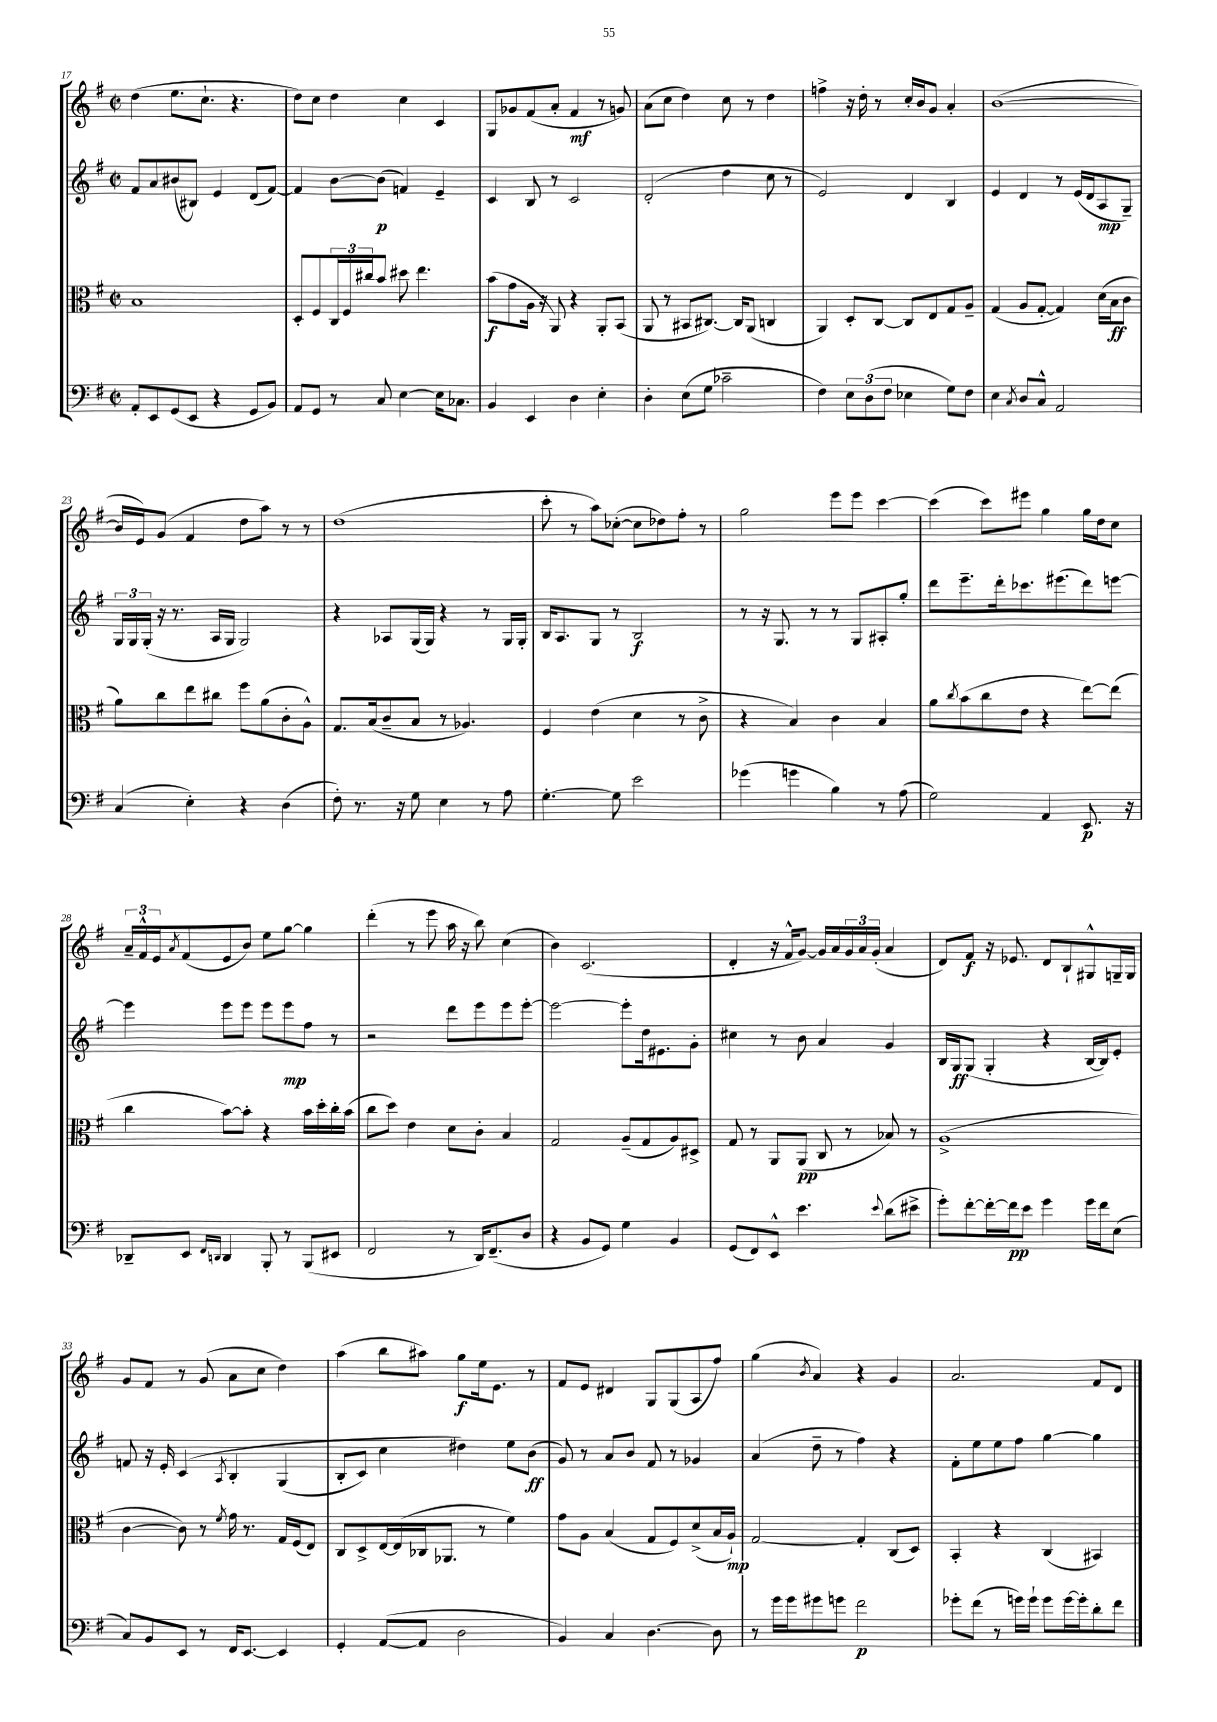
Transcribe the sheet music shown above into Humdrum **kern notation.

**kern	**kern	**kern	**kern
*staff4	*staff3	*staff2	*staff1
*clefF4	*clefC3	*clefG2	*clefG2
*k[f#]	*k[f#]	*k[f#]	*k[f#]
*M2/2	*M2/2	*M2/2	*M2/2
*met(c|)	*met(c|)	*met(c|)	*met(c|)
8AA'	1B	8f#	(4dd
8EE	.	8a	.
(8GG	.	(8b#	8.ee
8EE	.	8B#)	.
.	.	.	8.cc`
4r	.	4e	.
.	.	.	4.r
8GG	.	(8d	.
8BB)	.	[8f#)	.
=	=	=	=
8AA	8D'	4f#]	8dd)
8GG	8F#	.	8cc
8r	24C	[8b	4dd
.	24F#	.	.
.	24cc#	.	.
8C	8b	(8b]	.
[4E	8dd#	4f)	4cc
.	4.ee	.	.
16E]	.	4e~	4c
8.C-	.	.	.
=	=	=	=
4BB	(8b	4c	8G
.	8g	.	8g-
4EE	16A	8B	(8f#
.	16r	.	.
.	8AA)	8r	8a'
4D	4r	2c	4f#
4E'	8AA'	.	8r
.	(8BB	.	8g)
=	=	=	=
4D'	8AA	(2d'	(8a
.	8r	.	8cc
(8E	8BB#	.	4dd)
8G	[8.C#)	.	.
2c-~	.	4dd	8cc
.	16C#]	.	.
.	(8AA	.	8r
.	4C	8cc	4dd
.	.	8r	.
=	=	=	=
4F#)	4AA)	2e)	4ff^
12E	8D'	.	16r
.	.	.	16dd'
(12D	.	.	.
.	[8C	.	8r
12F#	.	.	.
4E-	8C]	4d	16cc'
.	.	.	16b
.	8E	.	8g
8G)	8G	4B	4a'
8F#	8A~	.	.
=	=	=	=
4E	(4G	4e	([1b
8qC	.	.	.
8D	8A	4d	.
8C^^	[8G'	.	.
2AA	4G])	8r	.
.	.	(16e	.
.	.	16d	.
.	(16d	8A	.
.	16B	.	.
.	8c	8G~)	.
=	=	=	=
(4C	8a)	24G	16b]
.	.	24G	.
.	.	.	16e)
.	.	(24G'	.
.	8cc	16r	(8g
.	.	8.r	.
4E')	8ee	.	4f#
.	8cc#	16A	.
.	.	16G	.
4r	8ff#	2G)	8dd
.	(8a	.	8aa)
(4D	8c'	.	8r
.	8A^^)	.	8r
=	=	=	=
8F#')	8.G	4r	(1dd
8.r	.	.	.
.	(16B	.	.
.	8c~	8A-	.
16r	.	.	.
8G	8B	(16G	.
.	.	16G)	.
4E	8r	4r	.
.	4.A-)	.	.
8r	.	8r	.
8A	.	16G	.
.	.	16G'	.
=	=	=	=
[4.G'	4F#	16B	8ccc'
.	.	8.A	.
.	.	.	8r
.	(4e	8G	8aa)
8G]	.	8r	([8cc-'
2e	4d	2B	8cc-]
.	.	.	8dd-)
.	8r	.	8ff#'
.	8c^	.	8r
=	=	=	=
(4g-	4r	8r	2gg
.	.	16r	.
.	.	8.G	.
4g	4B)	.	.
.	.	8r	.
4B)	4c	8r	8eee
.	.	8G	8eee
8r	4B	8A#'	[4ccc
(8A	.	8gg'	.
=	=	=	=
2G)	8a	8ddd	(4ccc]
.	8qcc	.	.
.	(8b	8.eee~	.
.	8cc	.	8ccc)
.	.	16ddd'	.
.	8e	8.ccc-	8eee#
4AA	4r	.	4gg
.	.	(8.eee#	.
8.EE	[8ee)	8ddd)	16gg
.	.	.	16dd
.	(8ee]	[8eee	8cc
16r	.	.	.
=	=	=	=
8DD-~	4cc	4eee]	24a~
.	.	.	24f#^^
.	.	.	24e
.	.	.	8qa
8EE	.	.	(8f#
16qqFF#	.	.	.
16qqDD	.	.	.
4DD	[8b)	8eee	8e
.	8b']	8eee	8b)
8BBB'	4r	8eee	8ee
8r	.	8eee	[8gg
(8BBB	16b	8ff#	4gg]
.	16dd'	.	.
8EE#	16cc'	8r	.
.	(16b	.	.
=	=	=	=
2FF#	8cc	2r	(4ddd'
.	8dd)	.	.
.	4e	.	8r
.	.	.	8eee
8r	8d	8ddd	16aa
.	.	.	16r
16DD)	8c'	8eee	8bb)
(8.FF#~	.	.	.
.	4B	8eee	(4cc
8D	.	[8eee'	.
=	=	=	=
4r	2G	2eee_	4b)
8BB	.	.	(2.c
8GG)	.	.	.
4G	(8A~	8eee']	.
.	8G	16dd	.
.	.	8.e#	.
4BB	8A)	.	.
.	8D#^	8g'	.
=	=	=	=
(8GG	8G	4cc#	4d'
8FF#)	8r	.	.
8EE^^	8AA	8r	16r
.	.	.	16f#^^
4.e	(8AA	8b	[8g)
.	8C	4a	16g]
.	.	.	16a
.	8r	.	24g
.	.	.	24a
.	.	.	(24g'
8qqe	.	.	.
(8d	8B-)	4g	4a
8e#^	8r	.	.
=	=	=	=
8g')	(1A^	16B	8d)
.	.	16G	.
[8f#'	.	(8G	8f#
16f#'_	.	4G'	16r
16f#]	.	.	8.e-
8e	.	.	.
4g	.	4r	8d
.	.	.	8B`
16g	.	[16B	8G#^^
16f#	.	16B])	.
(8E	.	8e'	16G~
.	.	.	16G
=	=	=	=
8C)	[4c	8f	8g
8BB	.	16r	8f#
.	.	16e'	.
8EE	8c])	&(4c	8r
8r	8r	.	(8g
.	8qf#	8qA	.
16FF#	16g	4B'	8a
[8.EE	8.r	.	.
.	.	.	8cc
4EE]	16G	(4G	4dd)
.	(16F#	.	.
.	8E)	.	.
=	=	=	=
4GG'	8C	8B'	(4aa
.	8D^	8c)	.
([8AA	[16E	4cc	8bb
.	(16E]	.	.
8AA]	16C-	.	8aa#)
.	8.AA-	.	.
2D	.	4dd#&)	8gg
.	8r	.	16ee
.	.	.	8.e
.	4f#)	8ee	.
.	.	(8b	8r
=	=	=	=
4BB)	8g	8g)	8f#
.	8A	8r	8e
4C	(4B	8a	4d#
.	.	8b	.
[4.D	8G	8f#	8G
.	8F#)	8r	(8G
.	(8d^	4g-	8A
8D]	16B	.	8ff#)
.	16A`)	.	.
=	=	=	=
8r	[2G	(4a	(4gg
16g	.	.	.
16g	.	.	.
.	.	.	8qb
8g#	.	8dd~	4a)
8g	.	8r	.
2f#	4G']	4ff#)	4r
.	(8C	4r	4g
.	8D)	.	.
=	=	=	=
8g-'	4BB'	8f#'	2.a
(8f#	.	8ee	.
8r	4r	8ee	.
16g)	.	8ff#	.
16g`	.	.	.
8g	(4C	[4gg	.
[16g	.	.	.
16g']	.	.	.
8d'	4BB#)	4gg]	8f#
8f#	.	.	8d
==	==	==	==
*-	*-	*-	*-
